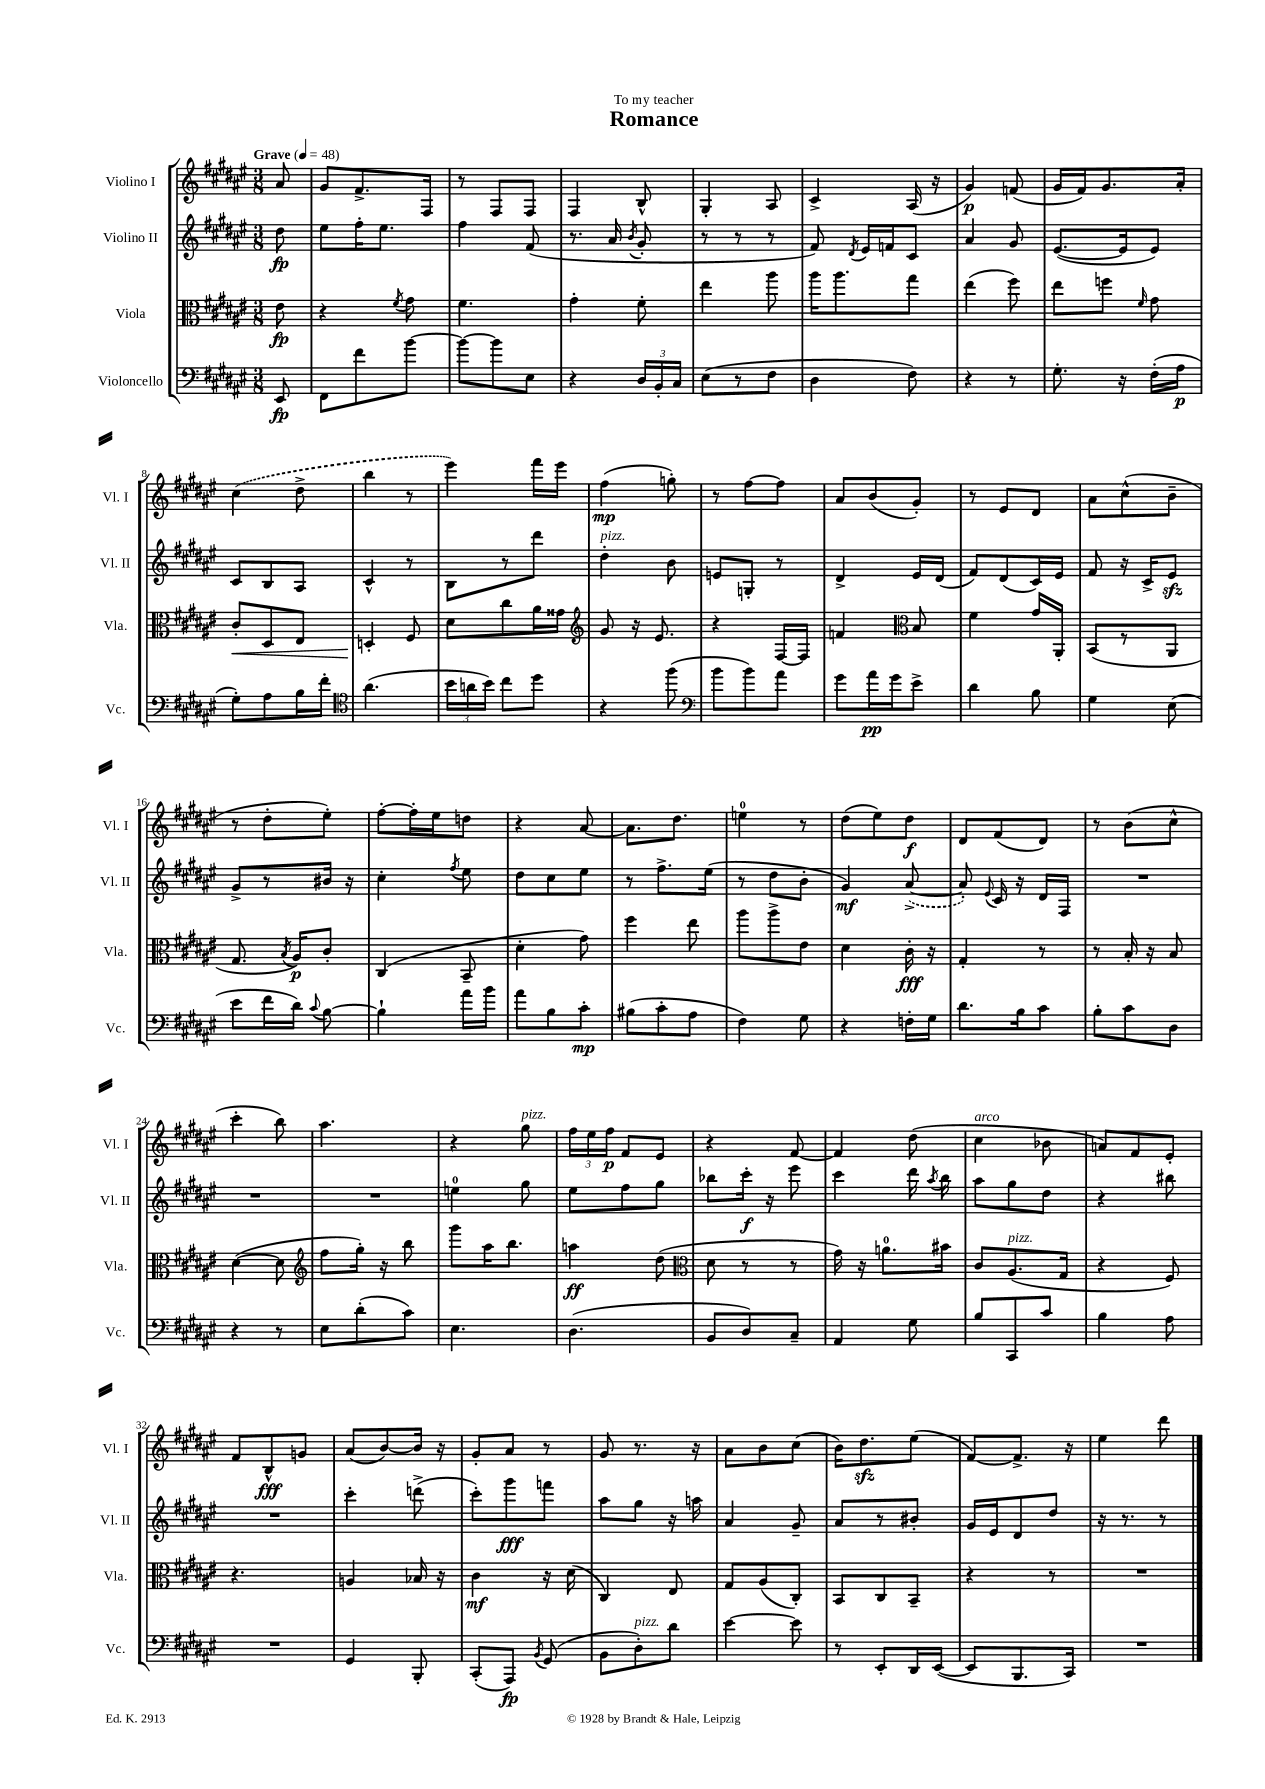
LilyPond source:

\header { title = "Romance" dedication = "To my teacher" }
<<
\new StaffGroup <<
\new Staff = "s0" \with { instrumentName = "Violino I" shortInstrumentName = "Vl. I" } {
    \clef treble \key fis \major \numericTimeSignature \time 3/8 \partial 8 \tempo "Grave" 4 = 48
    \autoBeamOff ais'8 |
    gis'8[ fis'8.-> fis16] |
    r8 fis8[ fis8] |
    fis4 b8-^ |
    gis4-. ais8 |
    cis'4-> ais16( r16 |
    gis'4\p) f'8( |
    gis'16[ fis'16) gis'8. ais'16]-. |
    \once \slurDashed cis''4( dis''8-> |
    b''4 r8 |
    eis'''4) fis'''16[ eis'''16] |
    fis''4\mp( g''8-.) |
    r8 fis''8[~ fis''8] |
    ais'8[ b'8( gis'8]-.) |
    r8 eis'8[ dis'8] |
    ais'8[ cis''8-^( b'8]-- |
    r8 dis''8[-. eis''8]-.) |
    fis''8[~-. fis''16-. eis''16 d''8] |
    r4 ais'8~ |
    ais'8.[ dis''8.] |
    e''4-0 r8 |
    dis''8[( eis''8) dis''8]\f |
    dis'8[ fis'8( dis'8]) |
    r8 b'8[( cis''8]-^ |
    cis'''4-. b''8) |
    ais''4. |
    r4 gis''8^\markup { \italic "pizz." } |
    \tuplet 3/2 { fis''16[ eis''16 fis''16]\p } fis'8[ eis'8] |
    r4 fis'8~ |
    fis'4 dis''8( |
    cis''4^\markup { \italic "arco" } bes'8 |
    a'8[) fis'8 eis'8]-. |
    fis'8[ b8-^\fff g'8] |
    ais'8[( b'8~) b'16] r16 |
    gis'8[-. ais'8] r8 |
    gis'8 r8. r16 |
    ais'8[ b'8 cis''8]( |
    b'16[) dis''8.\sfz eis''8]( |
    fis'8[~) fis'8.]-> r16 |
    eis''4 dis'''8 \bar "|." |
}
\new Staff = "s1" \with { instrumentName = "Violino II" shortInstrumentName = "Vl. II" } {
    \clef treble \key fis \major \numericTimeSignature \time 3/8 \partial 8
    \autoBeamOff dis''8\fp |
    eis''8[ fis''16-. eis''8.] |
    fis''4 fis'8( |
    r8. ais'16 \acciaccatura { b'8 } gis'8-. |
    r8 r8 r8 |
    fis'8) \acciaccatura { dis'8 } eis'16[ f'16 cis'8] |
    ais'4 gis'8 |
    eis'8.[~( eis'16 eis'8]) |
    cis'8[ b8 ais8] |
    cis'4-^ r8 |
    b8[ r8 dis'''8] |
    dis''4-.^\markup { \italic "pizz." } b'8 |
    e'8[ g8]-. r8 |
    dis'4-> eis'16[ dis'16]( |
    fis'8[) dis'8( cis'16) eis'16] |
    fis'8 r16 cis'16[-> eis'8]\sfz |
    gis'8[-> r8 bis'16] r16 |
    cis''4-. \acciaccatura { fis''8 } eis''8 |
    dis''8[ cis''8 eis''8] |
    r8 fis''8.[-> eis''16]( |
    r8 dis''8[ b'8]-. |
    gis'4\mf) \once \slurDashed ais'8~->( |
    ais'8-.) \appoggiatura { eis'8 } cis'16 r16 dis'16[ fis16] |
    R4. |
    R4. |
    R4. |
    e''4-0 gis''8 |
    eis''8[ fis''8 gis''8] |
    bes''8[ cis'''16]-.\f r16 eis'''8 |
    cis'''4 dis'''16 \acciaccatura { ais''8 } b''16 |
    ais''8[ gis''8 dis''8] |
    r4 bis''8 |
    R4. |
    cis'''4-. d'''8->( |
    cis'''8[-.) gis'''8\fff f'''8] |
    ais''8[ gis''8] r16 a''16 |
    ais'4 gis'8-- |
    ais'8[ r8 bis'8]-. |
    gis'16[ eis'16 dis'8 dis''8] |
    r16 r8. r8 \bar "|." |
}
\new Staff = "s2" \with { instrumentName = "Viola" shortInstrumentName = "Vla." } {
    \clef alto \key fis \major \numericTimeSignature \time 3/8 \partial 8
    \autoBeamOff eis'8\fp |
    r4 \acciaccatura { fis'8 } gis'8 |
    fis'4. |
    gis'4-. fis'8-. |
    eis''4 ais''8 |
    ais''16[ ais''8. gis''8] |
    eis''4( fis''8) |
    eis''8[ f''8] \grace { fis'16 } gis'8 |
    cis'8[-.\< dis8 eis8] |
    d4-.\! fis8 |
    dis'8[ cis''8 ais'16 gisis'16] |
    \clef treble gis'8 r16 eis'8. |
    r4 fis16[~ fis16] |
    f'4 \clef alto b8 |
    fis'4 gis'16[ ais,16]-. |
    b,8[( r8 ais,8] |
    gis8. \acciaccatura { b8 } ais16[\p) cis'8]-. |
    cis4( b,8-- |
    dis'4-. gis'8) |
    fis''4 eis''8 |
    ais''8[ ais''8-> eis'8] |
    dis'4 cis'16-.\fff r16 |
    gis4-. r8 |
    r8 b16-. r16 b8 |
    dis'4~( dis'8 |
    \clef treble fis''8[ gis''16]-.) r16 b''8 |
    gis'''8[ ais''16 b''8.] |
    a''4\ff dis''8( |
    \clef alto dis'8 r8 r8 |
    gis'16) r16 a'8.[-0 bis'16] |
    cis'8[ ais8.^\markup { \italic "pizz." }( gis16] |
    r4 fis8) |
    r4. |
    a4 bes16 r16 |
    cis'4\mf r16 dis'16( |
    cis4) eis8 |
    gis8[ ais8( cis8]-.) |
    b,8[ cis8 b,8]-- |
    r4 r8 |
    R4. \bar "|." |
}
\new Staff = "s3" \with { instrumentName = "Violoncello" shortInstrumentName = "Vc." } {
    \clef bass \key fis \major \numericTimeSignature \time 3/8 \partial 8
    \autoBeamOff eis,8\fp |
    fis,8[ fis'8 b'8]~ |
    b'8[~ b'8 eis8] |
    r4 \tuplet 3/2 { dis16[ b,16-. cis16] } |
    eis8[( r8 fis8] |
    dis4 fis8) |
    r4 r8 |
    gis8.-. r16 fis16[-.( ais16]\p |
    gis8[-.) ais8 b16 fis'16]-. |
    \clef tenor ais'4.( |
    \tuplet 3/2 { b'16[ a'16 b'16]) } cis''8[ dis''8] |
    r4 fis''8( |
    \clef bass b'8[ b'8) ais'8] |
    gis'8[ ais'16\pp gis'16 eis'8]-> |
    dis'4 b8 |
    gis4 eis8( |
    eis'8[ fis'16 dis'16]) \appoggiatura { cis'8 } b8~ |
    b4-! ais'16[ b'16] |
    ais'8[ b8 cis'8]-.\mp |
    bis8[( cis'8-. ais8] |
    fis4) gis8 |
    r4 f16[-. gis16] |
    dis'8.[ b16 cis'8] |
    b8[-. cis'8 dis8] |
    r4 r8 |
    eis8[ dis'8-.( cis'8]) |
    eis4. |
    dis4.( |
    b,8[ dis8) cis8]-- |
    ais,4 gis8 |
    b8[ cis,8 cis'8] |
    b4 ais8 |
    R4. |
    gis,4 b,,8-. |
    cis,8[-.( ais,,8]\fp) \acciaccatura { b,8 } gis,8( |
    b,8[ dis8-.^\markup { \italic "pizz." }) dis'8] |
    eis'4~ eis'8 |
    r8 eis,8[-. dis,16 eis,16]~( |
    eis,8[ b,,8. cis,16]) |
    R4. \bar "|." |
}
>>
>>
